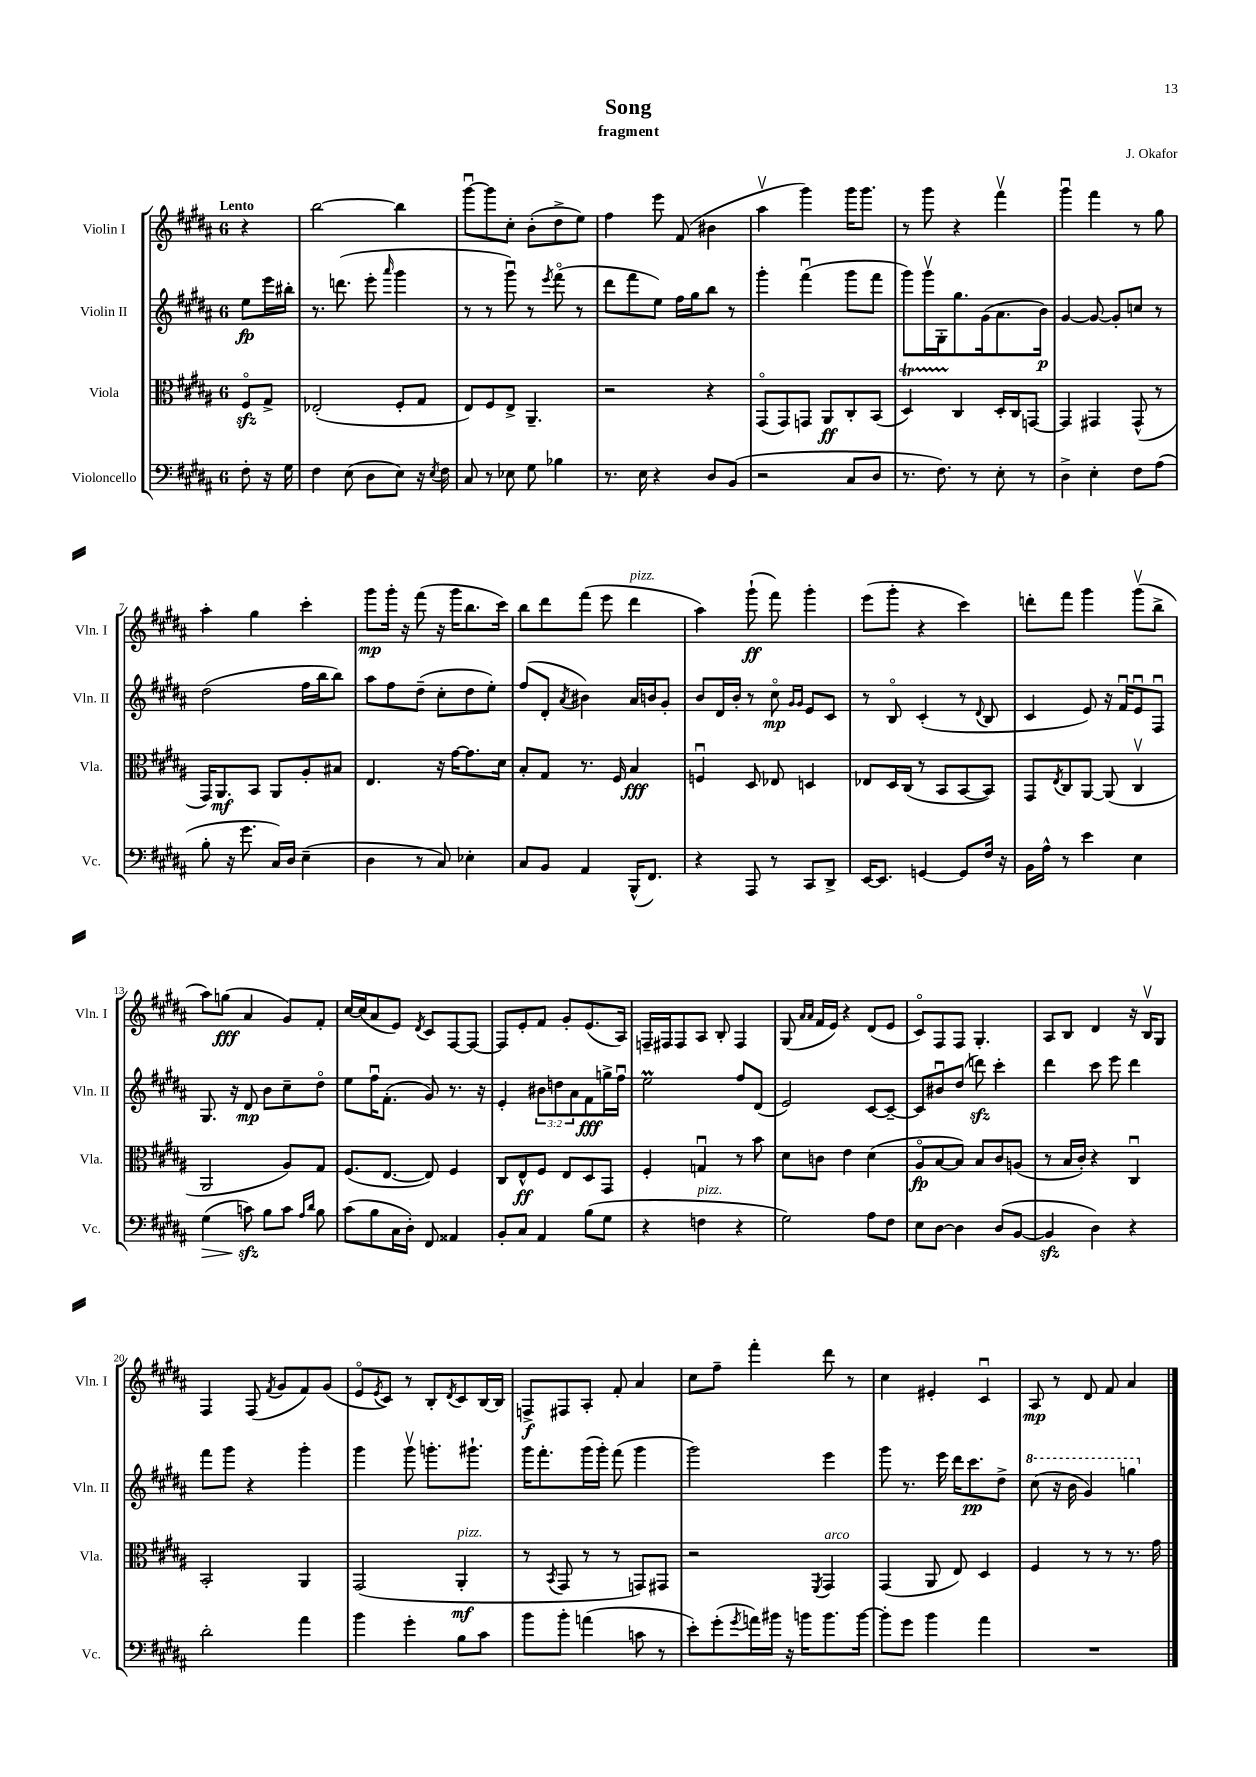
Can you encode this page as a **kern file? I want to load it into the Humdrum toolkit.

**kern	**kern	**kern	**kern
*staff4	*staff3	*staff2	*staff1
*clefF4	*clefC3	*clefG2	*clefG2
*k[f#c#g#d#a#]	*k[f#c#g#d#a#]	*k[f#c#g#d#a#]	*k[f#c#g#d#a#]
*M6/8	*M6/8	*M6/8	*M6/8
8F#'	8F#o	8ee	4r
16r	8G#^	16eee	.
16G#	.	16bb#'	.
=	=	=	=
4F#	(2E-'	8.r	[2bb
.	.	(8.ddd	.
(8E	.	.	.
8D#	.	8eee'	.
.	.	16qqaaa#	.
8E)	8F#'	4ggg#	4bb]
16r	8G#	.	.
8qE	.	.	.
16F#	.	.	.
=	=	=	=
8C#	8E)	8r	[8ggg#u
8r	8F#	8r	8ggg#]
8E-	8E^	8ggg#u)	8cc#'
8G#	4.AA#~	8r	(8b'
.	.	8qeee	.
4B-	.	(8fff#o	8dd#^
.	.	8r	8ee)
=	=	=	=
8.r	2r	8ddd#	4ff#
.	.	8fff#	.
16E	.	.	.
4r	.	8ee)	8eee
.	.	16ff#	(8f#
.	.	16gg#	.
8D#	4r	8bb	4b#
(8BB	.	8r	.
=	=	=	=
2r	(8GG#o	4ggg#'	4aa#v
.	8GG#)	.	.
.	8GG	(4fff#u	4ggg#)
.	8AA#	.	.
8C#	8C#'	8ggg#	16ggg#
.	.	.	8.ggg#
8D#	(8BB	8fff#	.
=	=	=	=
8.r	4D#)	8ggg#)	8r
.	.	16ggg#v	8ggg#
8.F#)	.	16G#'	.
.	4C#	8.gg#	4r
8r	.	.	.
.	.	(16g#	.
8E'	16D#'	8.a#	4fff#v
.	16C#	.	.
8r	[8GG	.	.
.	.	16b)	.
=	=	=	=
4D#^	4GG]	[4g#	4ggg#u
4E'	4GG#	8g#_	4fff#
.	.	8g#']	.
8F#	(8GG#^^	8cc	8r
(8A#	8r	8r	8gg#
=	=	=	=
8B'	16GG#)	(2dd#	4aa#'
.	8.AA#	.	.
16r	.	.	.
8.g#	.	.	.
.	8BB	.	4gg#
16C#)	8AA#	.	.
16D#	.	.	.
(4E~	8A#'	16ff#	4ccc#'
.	.	16bb	.
.	8B#	8bb)	.
=	=	=	=
4D#	4.E	8aa#	8ggg#
.	.	8ff#	16ggg#'
.	.	.	16r
8r	.	(8dd#~	(8fff#
8C#)	16r	8cc#'	16r
.	[16g#	.	16ggg#
4E-'	8.g#]	8dd#	8.bb
.	.	8ee')	.
.	16d#	.	16ccc#)
=	=	=	=
8C#	8B'	(8ff#	8bb
8BB	8G#	8d#'	8ddd#
.	.	8qa#	.
4AA#	8.r	4b#)	(8fff#
.	.	.	8eee
.	16F#	.	.
(16BBB^^	4B	16a#	4ddd#
8.FF#)	.	16b	.
.	.	8g#'	.
=	=	=	=
4r	4Fu	8b	4aa#)
.	.	16d#	.
.	.	16b'	.
8AAA#	8D#	8r	(8ggg#`
8r	8E-	8cc#o	8fff#)
.	.	16qqg#	.
.	.	16qqg#	.
8CC#	4D	8e	4ggg#'
8DD#^	.	8c#	.
=	=	=	=
[16EE	8E-	8r	(8eee
8.EE]	.	.	.
.	16D#	8Bo	8ggg#'
.	(16C#	.	.
[4GG	8r	(4c#'	4r
.	8BB	.	.
8GG]	[8BB	8r	4ccc#)
.	.	8qqd#	.
16F#	8BB])	8B	.
16r	.	.	.
=	=	=	=
16BB	8GG#	4c#	8ddd'
16A#^^	.	.	.
.	8qE	.	.
8r	8C#	.	8fff#
4e	[8AA#	8e)	4ggg#
.	(8AA#]	16r	.
.	.	16f#u	.
4E	4C#v	8eu	(8ggg#v
.	.	8F#u	8bb^
=	=	=	=
(4G#	2AA#	8.G#	8aa#)
.	.	.	(8gg
.	.	16r	.
8c)	.	8d#	4a#
8B	.	8b	.
8c	8A#)	8cc#~	8g#)
16qqA#	.	.	.
16qqd#	.	.	.
8B	8G#	8dd#o	8f#'
=	=	=	=
(8c#	(8.F#	8ee	[16cc#
.	.	.	(16cc#]
8B	.	16ff#u	8a#
.	[8.E	(8.f#'	.
16C#	.	.	8e)
16D#')	.	.	.
.	.	.	8qd#
8FF#	8E])	8g#)	8c#
4AA##	4F#	8.r	[8F#
.	.	.	8F#_
.	.	16r	.
=	=	=	=
8BB'	8C#	4e'	8F#]
8C#	8E^^	.	8e'
4AA#	8F#	12b#	8f#
.	.	12dd	.
.	8E	.	8g#'
.	.	12a#	.
(8B	8D#	8f#	(8.e
8G#	8GG#	16gg^	.
.	.	16ff#u	16A#)
=	=	=	=
4r	4F#'	2ee	16F~
.	.	.	16F#
.	.	.	8F#
4F	4Gu	.	8A#
.	.	.	8B'
4r	8r	8ff#	4F#
.	8b	(8d#	.
=	=	=	=
2G#)	8d#	2e)	(8G#
.	.	.	16qqa#
.	.	.	16qqa#
.	8c	.	16f#
.	.	.	16e)
.	4e	.	4r
8A#	(4d#	[8c#	(8d#
8F#	.	8c#~_	8e
=	=	=	=
8E	8A#o	8c#]	8c#o)
[8D#	[8B	8b#u	8F#
4D#]	8B])	(8dd#	8F#
.	8B	8ddd)	4.G#'
(8D#	8c#	4ccc#'	.
[8BB	(8A	.	.
=	=	=	=
4BB]	8r	4ddd#	8A#
.	16B	.	8B
.	16c#')	.	.
4D#)	4r	8ccc#	4d#
.	.	8eee	.
4r	4C#u	4ddd#	16r
.	.	.	16Bv
.	.	.	8G#
=	=	=	=
2d#'	2BB'	8fff#	4F#
.	.	8ggg#	.
.	.	4r	(8F#
.	.	.	8qf#
.	.	.	8g#
4a#	4AA#	4ggg#'	8f#)
.	.	.	(8g#
=	=	=	=
4b	(2GG#	4ggg#	8eo
.	.	.	8qe
.	.	.	8c#)
4g#'	.	8ggg#v	8r
.	.	8.ggg'	8B'
.	.	.	8qd#
8B	4AA#'	.	8c#
.	.	8.ggg#`	.
8c#	.	.	[16B
.	.	.	16B]
=	=	=	=
8b	8r	16ggg#	8F^
.	.	8.fff#'	.
.	8qBB	.	.
8b'	8GG#	.	8F#
(4a	8r	(16ggg#	8A#'
.	.	16ggg#')	.
.	8r	(8fff#	8f#'
8c	8GG)	4ggg#	4a#
8r	8GG#	.	.
=	=	=	=
8e')	2r	2ggg#)	8cc#
(8g#'	.	.	8ff#~
8qg#	.	.	.
16a)	.	.	4fff#'
16b#	.	.	.
16r	.	.	.
16b	.	.	.
.	8qFF#	.	.
8.b	4GG#	4eee	8ddd#
.	.	.	8r
[16b	.	.	.
=	=	=	=
8b']	(4GG#	8ggg#	4cc#
8g#	.	8.r	.
4b	8AA#	.	4e#'
.	.	16eee	.
.	8E)	16ddd#	.
.	.	8.ccc#	.
4a#	4D#	.	4c#u
.	.	8dd#^	.
=	=	=	=
2.r	4F#	(8ccc#	8A#
.	.	16r	8r
.	.	16bb	.
.	8r	4gg#)	8d#
.	8r	.	8f#
.	8.r	4ggg	4a#
.	16g#	.	.
==	==	==	==
*-	*-	*-	*-
